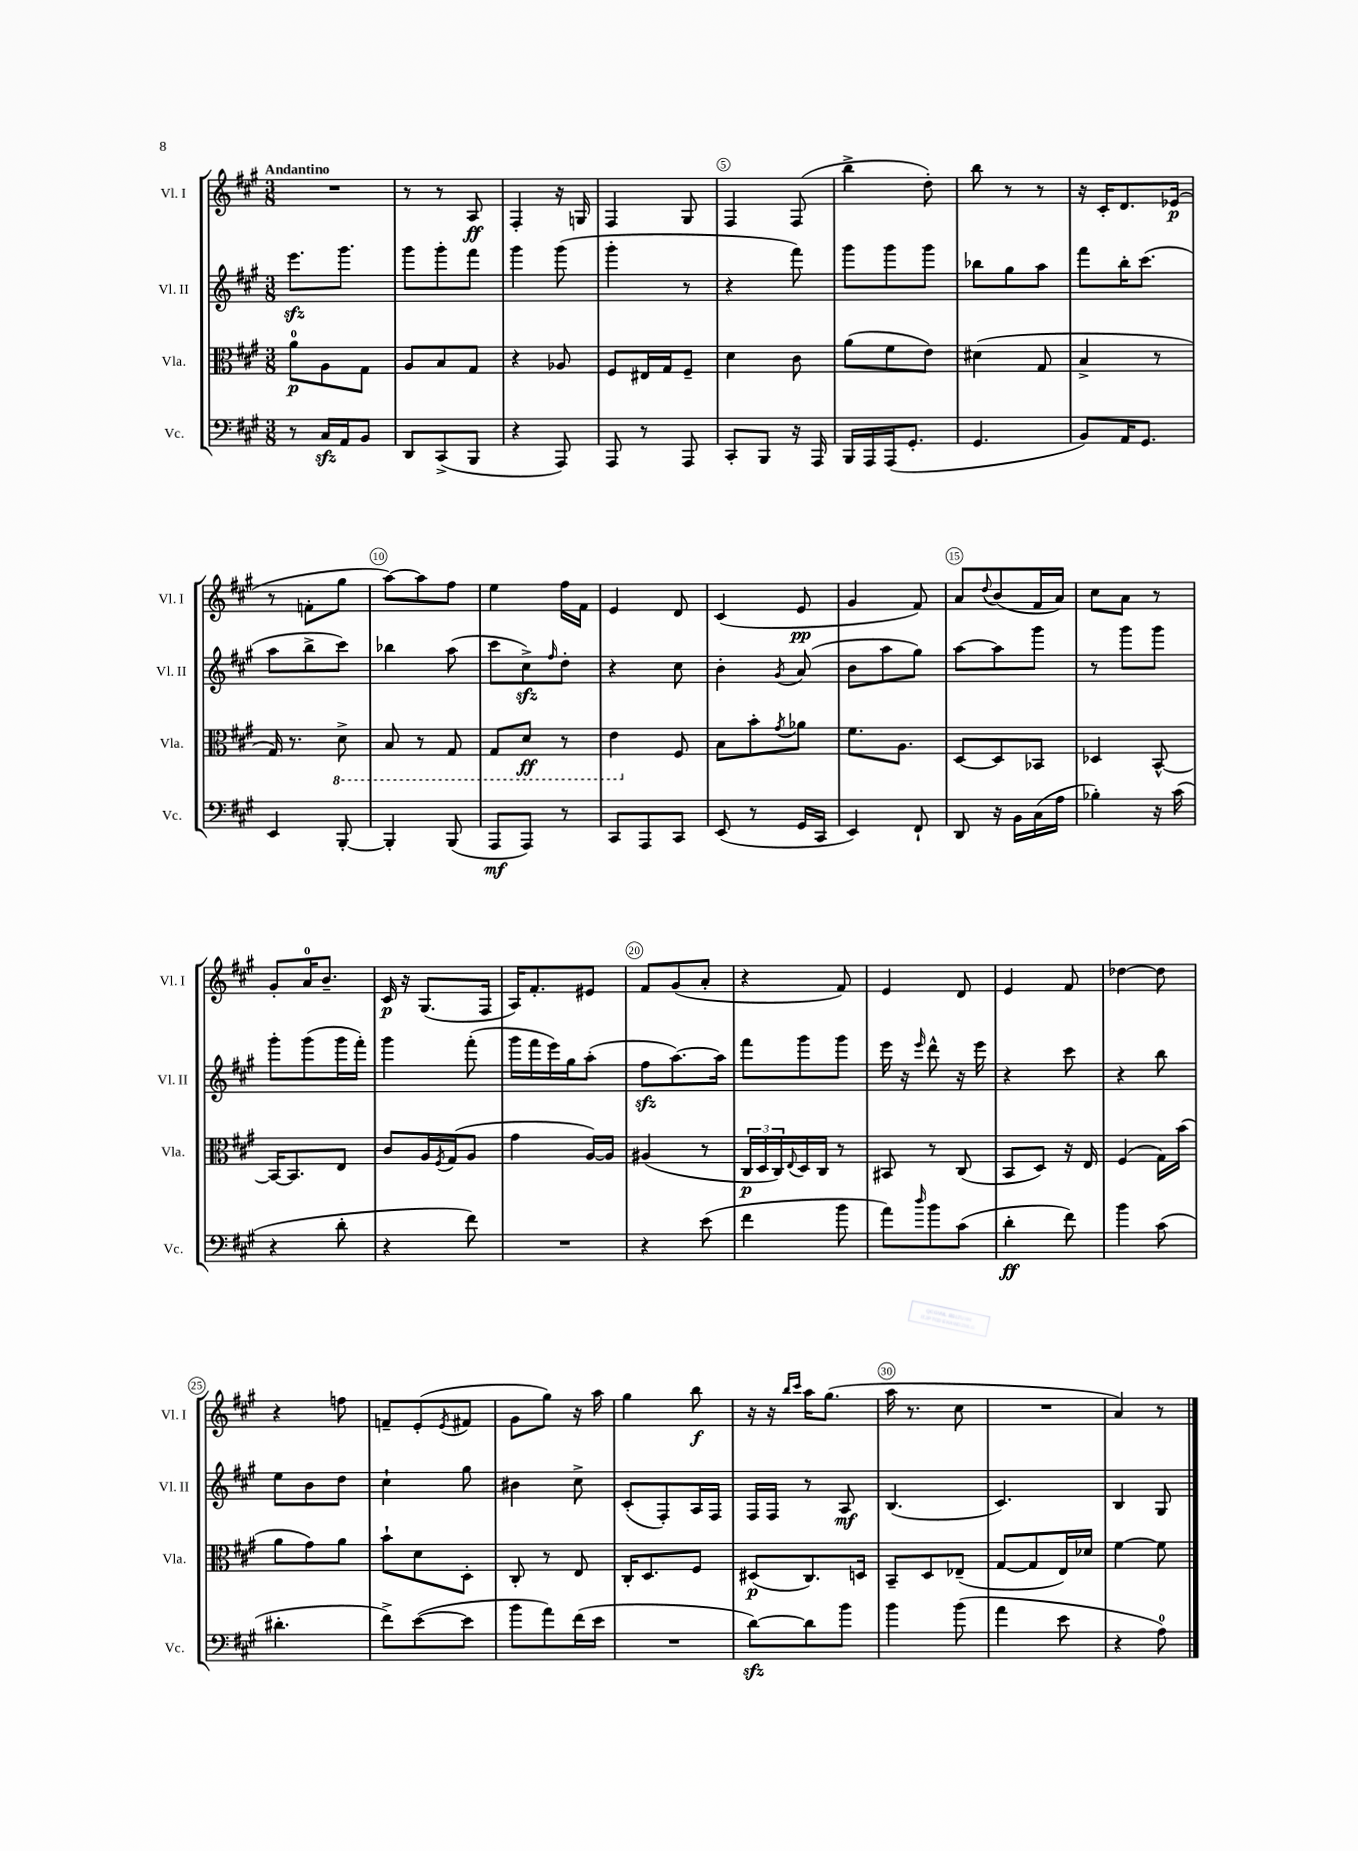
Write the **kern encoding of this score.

**kern	**dynam	**kern	**dynam	**kern	**dynam	**kern	**dynam
*part4	*part4	*part3	*part3	*part2	*part2	*part1	*part1
*staff4	*staff4	*staff3	*staff3	*staff2	*staff2	*staff1	*staff1
*I"Vc.	*	*I"Vla.	*	*I"Vl. II	*	*I"Vl. I	*
*I'Vc.	*	*I'Vla.	*	*I'Vl. II	*	*I'Vl. I	*
*clefF4	*	*clefC3	*	*clefG2	*	*clefG2	*
*k[f#c#g#]	*	*k[f#c#g#]	*	*k[f#c#g#]	*	*k[f#c#g#]	*
*M3/8	*	*M3/8	*	*M3/8	*	*M3/8	*
=1	=1	=1	=1	=1	=1	=1	=1
!	!	!	!	!	!	!LO:TX:a:B:t=Andantino	!
8r	.	8a\L	p	8.eeezz\L	.	4.r	.
16C#zz/LL	.	8A\	.	.	.	.	.
16AA/J	.	.	.	8.ggg#\J	.	.	.
8BB/J	.	8G#\J	.	.	.	.	.
=2	=2	=2	=2	=2	=2	=2	=2
8DD/L	.	8A/L	.	8ggg#\L	.	8r	.
(8CC#^/	.	8B/	.	8ggg#'\	.	8r	.
8BBB/J	.	8G#/J	.	8fff#\J	.	8A/	ff
=3	=3	=3	=3	=3	=3	=3	=3
4r	.	4r	.	4ggg#\	.	4F#'/	.
8AAA/)	.	8A-X/	.	(8ggg#\	.	16r	.
.	.	.	.	.	.	16Gn/	.
=4	=4	=4	=4	=4	=4	=4	=4
8AAA/	.	8F#/L	.	4ggg#'\	.	4F#/	.
8r	.	16E#X/L	.	.	.	.	.
.	.	16G#/J	.	.	.	.	.
8AAA/	.	8F#~/J	.	8r	.	8G#/	.
=5	=5	=5	=5	=5	=5	=5	=5
8CC#'/L	.	4d\	.	4r	.	4F#/	.
8BBB/J	.	.	.	.	.	.	.
16r	.	8c#\	.	8fff#\)	.	(8F#/	.
16AAA/	.	.	.	.	.	.	.
=6	=6	=6	=6	=6	=6	=6	=6
16BBB/LL	.	(8a\L	.	8ggg#\L	.	4bb^\	.
16AAA/	.	.	.	.	.	.	.
(16AAA/J	.	8f#\	.	8ggg#\	.	.	.
8.GG#'/J	.	.	.	.	.	.	.
.	.	8e\J)	.	8ggg#\J	.	8dd'\)	.
=7	=7	=7	=7	=7	=7	=7	=7
4.GG#/	.	(4d#X\	.	8bb-X\L	.	8bb\	.
.	.	.	.	8gg#\	.	8r	.
.	.	8G#/	.	8aa\J	.	8r	.
=8	=8	=8	=8	=8	=8	=8	=8
8BB/L)	.	4B^/	.	8fff#\L	.	16r	.
.	.	.	.	.	.	16c#'/KL	.
16AA/K	.	.	.	16bb'\K	.	8.d/	.
8.GG#/J	.	.	.	(8.ccc#\J	.	.	.
.	.	8r	.	.	.	.	.
.	.	.	.	.	.	(16e-X/Jk	p
!!LO:LB:g=z
=9	=9	=9	=9	=9	=9	=9	=9
4EE/	.	16G#/)	.	8aa\L	.	8r	.
.	.	8.r	.	.	.	.	.
.	.	.	.	8bb^\	.	8fn'\L	.
*	*	*8ba	*	*	*	*	*
[8BBB'/	.	8D^\	.	8ccc#\J)	.	8gg#\J	.
=10	=10	=10	=10	=10	=10	=10	=10
4BBB'/]	.	8BB/	.	4bb-X\	.	[8aa\L)	.
.	.	8r	.	.	.	8aa\]	.
(8BBB/	.	8GG#/	.	(8aa\	.	8ff#\J	.
=11	=11	=11	=11	=11	=11	=11	=11
8AAA/L	mf	8GG#/L	.	8ccc#\L	.	4ee\	.
8AAA/J)	.	8D/J	ff	8cc#zz^\)	.	.	.
.	.	.	.	16qqff#/	.	.	.
8r	.	8r	.	8dd'\J	.	16ff#\LL	.
.	.	.	.	.	.	16f#\JJ	.
=12	=12	=12	=12	=12	=12	=12	=12
8CC#/L	.	4E\	.	4r	.	4e/	.
8AAA/	.	.	.	.	.	.	.
*	*	*X8ba	*	*	*	*	*
8CC#/J	.	8F#/	.	8cc#\	.	8d/	.
=13	=13	=13	=13	=13	=13	=13	=13
(8EE/	.	8B\L	.	4b'\	.	(4c#/	.
8r	.	8b'\	.	.	.	.	.
.	.	8qg#/	.	8qg#/	.	.	.
16GG#/LL	.	8a-X\J	.	(8a/	.	8e/	pp
16CC#/JJ	.	.	.	.	.	.	.
=14	=14	=14	=14	=14	=14	=14	=14
4EE/)	.	8.f#\L	.	8b\L	.	4g#/	.
.	.	.	.	8aa\	.	.	.
.	.	8.A\J	.	.	.	.	.
8FF#`/	.	.	.	8gg#\J)	.	8f#/)	.
=15	=15	=15	=15	=15	=15	=15	=15
8DD/	.	[8D/L	.	[8aa\L	.	8a/L	.
.	.	.	.	.	.	8qqdd/	.
16r	.	8D/]	.	8aa\]	.	(8b/	.
16BB\LL	.	.	.	.	.	.	.
(16C#\	.	8BB-X/J	.	8ggg#\J	.	16f#/L	.
16A\JJ	.	.	.	.	.	16a/JJ)	.
=16	=16	=16	=16	=16	=16	=16	=16
4B-X'\)	.	4D-X/	.	8r	.	8cc#\L	.
.	.	.	.	8ggg#\L	.	8a\J	.
16r	.	[8BB^^/	.	8ggg#\J	.	8r	.
(16c#\	.	.	.	.	.	.	.
!!LO:LB:g=z
=17	=17	=17	=17	=17	=17	=17	=17
4r	.	16BB/KL_	.	8ggg#'\L	.	8g#'/L	.
.	.	8.BB/]	.	.	.	.	.
.	.	.	.	(8ggg#\	.	16a/K	.
.	.	.	.	.	.	8.b~/J	.
8d'\	.	8E/J	.	16ggg#\L	.	.	.
.	.	.	.	16fff#'\JJ)	.	.	.
=18	=18	=18	=18	=18	=18	=18	=18
4r	.	8c#/L	.	4ggg#\	.	16c#/	p
.	.	.	.	.	.	16r	.
.	.	16A/L	.	.	.	(8.G#/L	.
.	.	8qF#/	.	.	.	.	.
.	.	(16G#/J	.	.	.	.	.
8f#\)	.	8A/J	.	(8fff#'\	.	.	.
.	.	.	.	.	.	16F#/Jk	.
=19	=19	=19	=19	=19	=19	=19	=19
4.r	.	4g#\	.	16ggg#\LL	.	16A/KL)	.
.	.	.	.	16fff#\	.	8.f#'/	.
.	.	.	.	16eee\)	.	.	.
.	.	.	.	16gg#\J	.	.	.
.	.	[16A/LL)	.	(8aa'\J	.	8e#X/J	.
.	.	16A/JJ]	.	.	.	.	.
=20	=20	=20	=20	=20	=20	=20	=20
4r	.	(4A#X/	.	8ff#zz\L	.	8f#/L	.
.	.	.	.	[8.aa\)	.	(8g#/	.
(8e\	.	8r	.	.	.	8a'/J	.
.	.	.	.	16aa\Jk]	.	.	.
=21	=21	=21	=21	=21	=21	=21	=21
4f#\	.	24C#/LL	p	8fff#\L	.	4r	.
.	.	24D/	.	.	.	.	.
.	.	24C#/)	.	.	.	.	.
.	.	8qqE/	.	.	.	.	.
.	.	16D/	.	8ggg#\	.	.	.
.	.	16C#/JJ	.	.	.	.	.
8b\	.	8r	.	8ggg#\J	.	8f#/)	.
=22	=22	=22	=22	=22	=22	=22	=22
8a\L)	.	8BB#X/	.	16eee\	.	4e/	.
.	.	.	.	16r	.	.	.
16qqdd/	.	.	.	16qqeee/	.	.	.
8b\	.	8r	.	8ddd^^\	.	.	.
(8c#\J	.	(8C#/	.	16r	.	8d/	.
.	.	.	.	16eee\	.	.	.
=23	=23	=23	=23	=23	=23	=23	=23
4d'\	ff	8BB/L	.	4r	.	4e/	.
.	.	8D/J)	.	.	.	.	.
8f#\)	.	16r	.	8ccc#\	.	8f#/	.
.	.	16E/	.	.	.	.	.
=24	=24	=24	=24	=24	=24	=24	=24
4b\	.	(4F#/	.	4r	.	[4dd-X\	.
(8c#\	.	16G#\LL)	.	8bb\	.	8dd-\]	.
.	.	(16b\JJ	.	.	.	.	.
!!LO:LB:g=z
=25	=25	=25	=25	=25	=25	=25	=25
4.d#X'\	.	8a\L	.	8ee\L	.	4r	.
.	.	8g#\)	.	8b\	.	.	.
.	.	8a\J	.	8dd\J	.	8ffn\	.
=26	=26	=26	=26	=26	=26	=26	=26
8f#^\L)	.	8b`\L	.	4cc#`\	.	8fn~/L	.
([8e\	.	8d\	.	.	.	(8e'/	.
.	.	.	.	.	.	8qe/	.
8e\J]	.	8D'\J	.	8gg#\	.	8f#X/J	.
=27	=27	=27	=27	=27	=27	=27	=27
8b\L	.	8C#'/	.	4b#X\	.	8g#\L	.
8a\)	.	8r	.	.	.	8gg#\J)	.
(16f#\L	.	8E/	.	8cc#^\	.	16r	.
16e\JJ	.	.	.	.	.	16aa\	.
=28	=28	=28	=28	=28	=28	=28	=28
4.r	.	16C#'/KL	.	(8c#'/L	.	4gg#\	.
.	.	8.D/	.	.	.	.	.
.	.	.	.	8F#'/)	.	.	.
.	.	8F#/J	.	16A/L	.	8bb\	f
.	.	.	.	16F#/JJ	.	.	.
=29	=29	=29	=29	=29	=29	=29	=29
[8dzz\L)	.	(8D#X/L	p	16F#/LL	.	16r	.
.	.	.	.	16F#/JJ	.	16r	.
.	.	.	.	.	.	16qqbb/LL	.
.	.	.	.	.	.	16qqccc#/JJ	.
8d\]	.	8.C#/)	.	8r	.	16aa\KL	.
.	.	.	.	.	.	(8.gg#\J	.
8b\J	.	.	.	8A/	mf	.	.
.	.	16Dn/Jk	.	.	.	.	.
=30	=30	=30	=30	=30	=30	=30	=30
4b\	.	8BB~/L	.	(4.B/	.	16aa\	.
.	.	.	.	.	.	8.r	.
.	.	8D/	.	.	.	.	.
(8b\	.	(8E-X~/J	.	.	.	8cc#\	.
=31	=31	=31	=31	=31	=31	=31	=31
4a\	.	[8G#/L	.	4.c#/)	.	4.r	.
.	.	8G#/]	.	.	.	.	.
8e\	.	16E/L)	.	.	.	.	.
.	.	16d-X/JJ	.	.	.	.	.
=32	=32	=32	=32	=32	=32	=32	=32
4r	.	[4f#\	.	4B/	.	4a/)	.
8A\)	.	8f#\]	.	8G#/	.	8r	.
==	==	==	==	==	==	==	==
*-	*-	*-	*-	*-	*-	*-	*-
